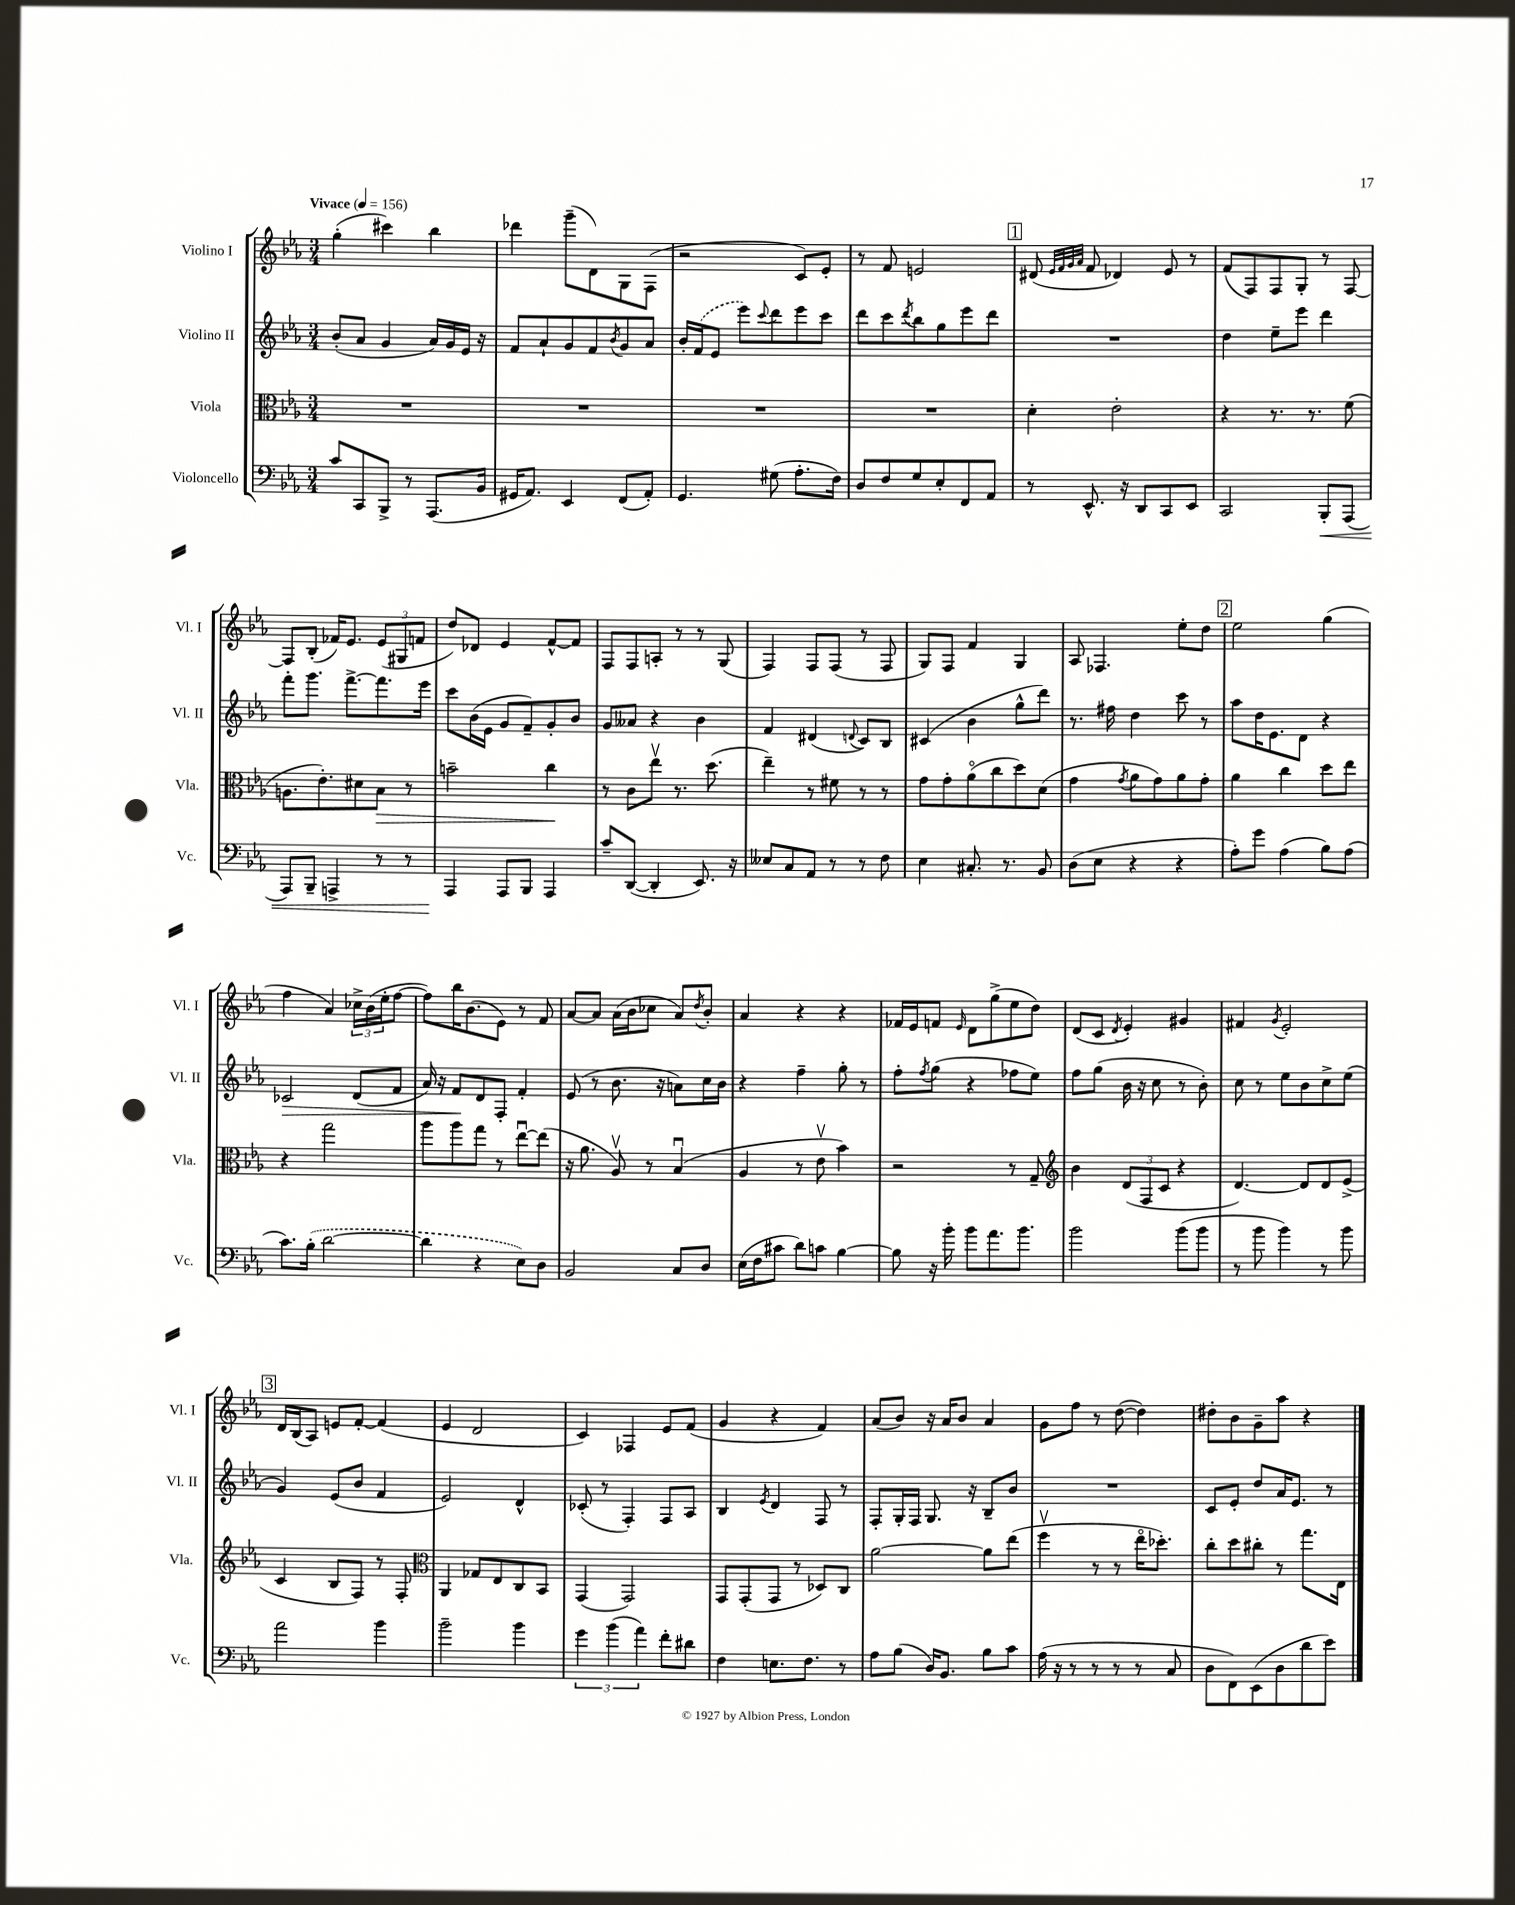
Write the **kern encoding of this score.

**kern	**dynam	**kern	**dynam	**kern	**dynam	**kern
*part4	*part4	*part3	*part3	*part2	*part2	*part1
*staff4	*staff4	*staff3	*staff3	*staff2	*staff2	*staff1
*I"Violoncello	*	*I"Viola	*	*I"Violino II	*	*I"Violino I
*I'Vc.	*	*I'Vla.	*	*I'Vl. II	*	*I'Vl. I
*clefF4	*	*clefC3	*	*clefG2	*	*clefG2
*k[b-e-a-]	*	*k[b-e-a-]	*	*k[b-e-a-]	*	*k[b-e-a-]
*M3/4	*	*M3/4	*	*M3/4	*	*M3/4
*MM156	*	*MM156	*	*MM156	*	*MM156
=1	=1	=1	=1	=1	=1	=1
!	!	!	!	!	!	!LO:TX:a:B:t=Vivace
8c/L	.	2.r	.	(8b-'/L	.	(4gg'\
8CC/	.	.	.	8a-/J	.	.
8BBB-^/J	.	.	.	4g/	.	4ccc#X\)
8r	.	.	.	.	.	.
(8.AAA-/L	.	.	.	16a-/LL)	.	4bb-\
.	.	.	.	16g/	.	.
.	.	.	.	16e-/JJ	.	.
16BB-/Jk	.	.	.	16r	.	.
=2	=2	=2	=2	=2	=2	=2
16GG#X/KL	.	2.r	.	8f/L	.	4ddd-X\
8.AA-/J)	.	.	.	.	.	.
.	.	.	.	8a-`/	.	.
4EE-/	.	.	.	8g/	.	(8ggg~\L
.	.	.	.	8f/	.	8d\)
.	.	.	.	8qb-/	.	.
(8FF/L	.	.	.	8g/	.	8G\
8AA-'/J)	.	.	.	8a-/J	.	(8F\J
=3	=3	=3	=3	=3	=3	=3
4.GG/	.	2.r	.	16b-'/LL	.	2r
.	.	.	.	(16f/J	.	.
.	.	.	.	8e-/J	.	.
.	.	.	.	8eee-\L)	.	.
.	.	.	.	8qqccc/	.	.
(8G#X\	.	.	.	8ddd\	.	.
8.A-'\L	.	.	.	8eee-\	.	8c/L)
.	.	.	.	8ccc\J	.	8e-'/J
16F\Jk)	.	.	.	.	.	.
=4	=4	=4	=4	=4	=4	=4
8D/L	.	2.r	.	8ddd\L	.	8r
8F/	.	.	.	8ccc\	.	8f/
.	.	.	.	8qddd/	.	.
8G/	.	.	.	8bb-\	.	2en/
8E-'/	.	.	.	8gg\	.	.
8FF/	.	.	.	8eee-\	.	.
8AA-/J	.	.	.	8ddd\J	.	.
!!LO:REH:place=s1:t=1
=5	=5	=5	=5	=5	=5	=5
8r	.	4d'\	.	2.r	.	(8d#X/
.	.	.	.	.	.	32qqe-/LLL
.	.	.	.	.	.	32qqf/
.	.	.	.	.	.	32qqg/
.	.	.	.	.	.	32qqa-/JJJ
8.EE-^^/	.	.	.	.	.	8f/
.	.	2e-'\	.	.	.	4d-X/)
16r	.	.	.	.	.	.
8DD/L	.	.	.	.	.	.
8CC/	.	.	.	.	.	8e-/
8EE-/J	.	.	.	.	.	8r
=6	=6	=6	=6	=6	=6	=6
2CC/	.	4r	.	4dd\	.	(8f/L
.	.	.	.	.	.	8F/)
.	.	8.r	.	8ee-~\L	.	8F/
.	.	.	.	8eee-\J	.	8G'/J
.	.	8.r	.	.	.	.
!	!LO:HP:b	!	!	!	!	!
8BBB-'/L	<	.	.	4ddd\	.	8r
(8AAA-/J	.	(8f\	.	.	.	[8F/
!!LO:LB:g=z
=7	=7	=7	=7	=7	=7	=7
8AAA-/L)	.	8.An\L	.	8fff'\L	.	8F/L]
8BBB-~/J	.	.	.	8.ggg\J	.	(8B-'/J
.	.	8.e-'\)	.	.	.	.
4AAAn^/	.	.	.	.	.	16f-X/KL)
.	.	.	.	[8.fff^\L	.	8.e-/J
.	.	8d#X\	.	.	.	.
!	!	!	!LO:HP:b	!	!	!
8r	.	8B-\J	>	8.fff\]	.	(12e-/L
.	.	.	.	.	.	12G#X/
8r	.	8r	.	.	.	.
.	.	.	.	.	.	12fn/J
.	.	.	.	16eee-\Jk	.	.
=8	=8	=8	=8	=8	=8	=8
4AAA-/	.	2bn~\	.	8ccc\L	.	8dd/L)
.	.	.	.	(16b-\L	.	8d-X/J
.	.	.	.	16e-\JJ	.	.
8AAA-/L	[	.	.	8g/L	.	4e-/
8BBB-/J	.	.	.	8f~/)	.	.
4AAA-/	.	4cc\	.	8g'/	.	[8f^^/L
.	.	.	.	8b-/J	.	8f/J]
.	.	.	]	.	.	.
=9	=9	=9	=9	=9	=9	=9
8c~/L	.	8r	.	8g/L	.	8F/L
([8DD/J	.	8c\L	.	8a--X/J	.	8F/
4DD'/]	.	8ee-v\J	.	4r	.	8An'/J
.	.	8.r	.	.	.	8r
8.EE-/)	.	.	.	4b-\	.	8r
.	.	(8.dd\	.	.	.	.
.	.	.	.	.	.	(8G/
16r	.	.	.	.	.	.
=10	=10	=10	=10	=10	=10	=10
8E--X/L	.	4ee-~\)	.	4f/	.	4F/)
8C/	.	.	.	.	.	.
8AA-/J	.	8r	.	(4d#X/	.	8F/L
8r	.	8f#X\	.	.	.	(8F/J
.	.	.	.	8qqdn/	.	.
8r	.	8r	.	8c/L)	.	8r
8F\	.	8r	.	8B-/J	.	8F/
=11	=11	=11	=11	=11	=11	=11
4E-\	.	8g\L	.	(4c#X/	.	8G/L)
.	.	8g'\	.	.	.	8F/J
8.C#X'/	.	(8a-\	.	4b-\	.	4f/
.	.	8cc\	.	.	.	.
8.r	.	.	.	.	.	.
.	.	8dd\)	.	8gg^^\L	.	4G/
8BB-/	.	(8d\J	.	8ddd\J)	.	.
=12	=12	=12	=12	=12	=12	=12
(8D\L	.	4g\	.	8.r	.	8A-/
8E-\J	.	.	.	.	.	4.F-X/
.	.	.	.	16ff#X\	.	.
.	.	8qg/	.	.	.	.
4r	.	8a-\L	.	4dd\	.	.
.	.	8g\)	.	.	.	.
4r	.	8a-\	.	8ccc\	.	8ee-'\L
.	.	8g'\J	.	8r	.	8dd\J
!!LO:REH:place=s1:t=2
=13	=13	=13	=13	=13	=13	=13
8A-'\L)	.	4a-\	.	8aa-\L	.	2ee-\
8g\J	.	.	.	16dd\K	.	.
.	.	.	.	8.e-\	.	.
(4A-\	.	4cc\	.	.	.	.
.	.	.	.	8d\J	.	.
8B-\L)	.	8dd\L	.	4r	.	(4gg\
(8A-\J	.	8ee-\J	.	.	.	.
!!LO:LB:g=z
=14	=14	=14	=14	=14	=14	=14
!	!	!	!	!	!LO:HP:b	!
8.c\L)	.	4r	.	2c-X/	>	4ff\
(16B-'\Jk	.	.	.	.	.	.
[2d\	.	2gg\	.	.	.	4a-/)
.	.	.	.	(8d/L	.	24cc-X^\LL
.	.	.	.	.	.	(24b-\
.	.	.	.	.	.	24ee-'\J
.	.	.	.	8f/J	.	[8ff\J
=15	=15	=15	=15	=15	=15	=15
4d\]	.	8aa-\L	.	16a-/)	.	8ff\L])
.	.	.	.	16r	.	.
.	.	8aa-\	.	8f/L	.	16bb-\K
.	.	.	.	.	.	(8.b-\
4r	.	8gg\J	.	8d/	]	.
.	.	8r	.	8F'/J	.	8e-\J)
8E-\L)	.	[8ee-u\L	.	4f'/	.	8r
8D\J	.	(8ee-\J]	.	.	.	8f/
=16	=16	=16	=16	=16	=16	=16
2BB-/	.	16r	.	(8e-/	.	[8a-/L
.	.	8.a-\	.	.	.	.
.	.	.	.	8r	.	8a-/J]
.	.	8A-v/)	.	8.b-\	.	(16a-\LL
.	.	.	.	.	.	16b-\J
.	.	8r	.	.	.	8cc-X\J
.	.	.	.	16r	.	.
8C/L	.	(4B-u/	.	8an\L)	.	8a-/L)
.	.	.	.	.	.	8qdd/
8D/J	.	.	.	16cc\L	.	8b-'/J
.	.	.	.	16b-\JJ	.	.
=17	=17	=17	=17	=17	=17	=17
(16E-\LL	.	4A-/	.	4r	.	4a-/
16F\J	.	.	.	.	.	.
8c#X\J	.	.	.	.	.	.
8d\L)	.	8r	.	4ff~\	.	4r
8cn\J	.	8e-v\	.	.	.	.
[4B-\	.	4b-\)	.	8gg'\	.	4r
.	.	.	.	8r	.	.
=18	=18	=18	=18	=18	=18	=18
8B-\]	.	2r	.	8ff'\L	.	16f-X/LL
.	.	.	.	.	.	16e-/J
.	.	.	.	8qff/	.	.
16r	.	.	.	(8gg\J	.	8fn/J
16b-'\	.	.	.	.	.	.
.	.	.	.	.	.	16qqe-/
8b-\L	.	.	.	4r	.	8d\L
8.a-\	.	.	.	.	.	(8gg^\
.	.	8r	.	8ff-X\L	.	8ee-\
8.b-\J	.	.	.	.	.	.
.	.	8G~/	.	8ee-\J)	.	8dd\J)
=19	=19	=19	=19	=19	=19	=19
*	*	*clefG2	*	*	*	*
2b-\	.	4b-\	.	8ff\L	.	(8d/L
.	.	.	.	(8gg\J	.	8c/J
.	.	.	.	.	.	8qd/
.	.	(12d/L	.	16b-\	.	4e-'/)
.	.	.	.	16r	.	.
.	.	12F/	.	.	.	.
.	.	.	.	8cc\	.	.
.	.	12c/J	.	.	.	.
(8b-\L	.	4r	.	8r	.	4g#X/
8b-\J	.	.	.	8b-'\)	.	.
=20	=20	=20	=20	=20	=20	=20
8r	.	[4.d/)	.	8cc\	.	4f#X/
8b-\	.	.	.	8r	.	.
.	.	.	.	.	.	8qg/
4b-\)	.	.	.	8ee-\L	.	2e-'/
.	.	8d/L]	.	8b-\	.	.
8r	.	8d/	.	8cc^\	.	.
8b-\	.	(8e-^/J	.	(8ee-\J	.	.
!!LO:LB:g=z
!!LO:REH:place=s1:t=3
=21	=21	=21	=21	=21	=21	=21
2a-\	.	4c/	.	4g/)	.	16d/LL
.	.	.	.	.	.	(16B-/J
.	.	.	.	.	.	8A-/J)
.	.	8B-/L	.	(8e-/L	.	8en/L
.	.	8F/J)	.	8b-/J	.	[8f'/J
4b-\	.	8r	.	4f/	.	(4f/]
.	.	8F'/	.	.	.	.
=22	=22	=22	=22	=22	=22	=22
*	*	*clefC3	*	*	*	*
2b-~\	.	4AA-/	.	2e-/)	.	4e-/
.	.	8G-X/L	.	.	.	2d/
.	.	8E-/	.	.	.	.
4b-\	.	8C/	.	4d^^/	.	.
.	.	8BB-/J	.	.	.	.
=23	=23	=23	=23	=23	=23	=23
6g\	.	(4GG/	.	(8c-X'/	.	4c/)
.	.	.	.	8r	.	.
(6b-\	.	.	.	.	.	.
.	.	2GG/)	.	4F'/)	.	4F-X/
6a-\)	.	.	.	.	.	.
8f'\L	.	.	.	8F/L	.	8e-/L
8d#X\J	.	.	.	8A-/J	.	(8f/J
=24	=24	=24	=24	=24	=24	=24
4F\	.	8GG/L	.	4B-/	.	4g/
.	.	(8GG'/	.	.	.	.
.	.	.	.	8qe-/	.	.
8.En\L	.	8GG/J	.	4d/	.	4r
.	.	8r	.	.	.	.
8.F\J	.	.	.	.	.	.
.	.	8D-X/L)	.	8F/	.	4f/)
8r	.	8C/J	.	8r	.	.
=25	=25	=25	=25	=25	=25	=25
8A-\L	.	[2a-\	.	8F'/L	.	(8a-/L
(8B-\J	.	.	.	16G'/L	.	8b-/J)
.	.	.	.	16F/JJ	.	.
16D/KL)	.	.	.	8.G/	.	16r
8.BB-/J	.	.	.	.	.	16a-/KL
.	.	.	.	.	.	8b-/J
.	.	.	.	16r	.	.
8B-\L	.	8a-\L]	.	8B-~/L	.	4a-/
8c\J	.	(8ee-\J	.	8b-/J	.	.
=26	=26	=26	=26	=26	=26	=26
(16A-\	.	4ffv\	.	2.r	.	8g\L
16r	.	.	.	.	.	.
8r	.	.	.	.	.	8ff\J
8r	.	8r	.	.	.	8r
8r	.	8r	.	.	.	([8dd\
8r	.	16ee-\KL	.	.	.	4dd\])
.	.	8.dd-X'\J)	.	.	.	.
8C/	.	.	.	.	.	.
=27	=27	=27	=27	=27	=27	=27
8D\L	.	8cc'\L	.	8c/L	.	8dd#X'\L
8FF\)	.	8dd\	.	8e-'/J	.	8b-\
(8EE-\	.	8cc#X'\J	.	8dd/L	.	8g~\
8D\	.	8r	.	16a-/K	.	8aa-\J
.	.	.	.	8.e-/J	.	.
8d\	.	8.gg\L	.	.	.	4r
8e-\J)	.	.	.	8r	.	.
.	.	16E-\Jk	.	.	.	.
==	==	==	==	==	==	==
*-	*-	*-	*-	*-	*-	*-
